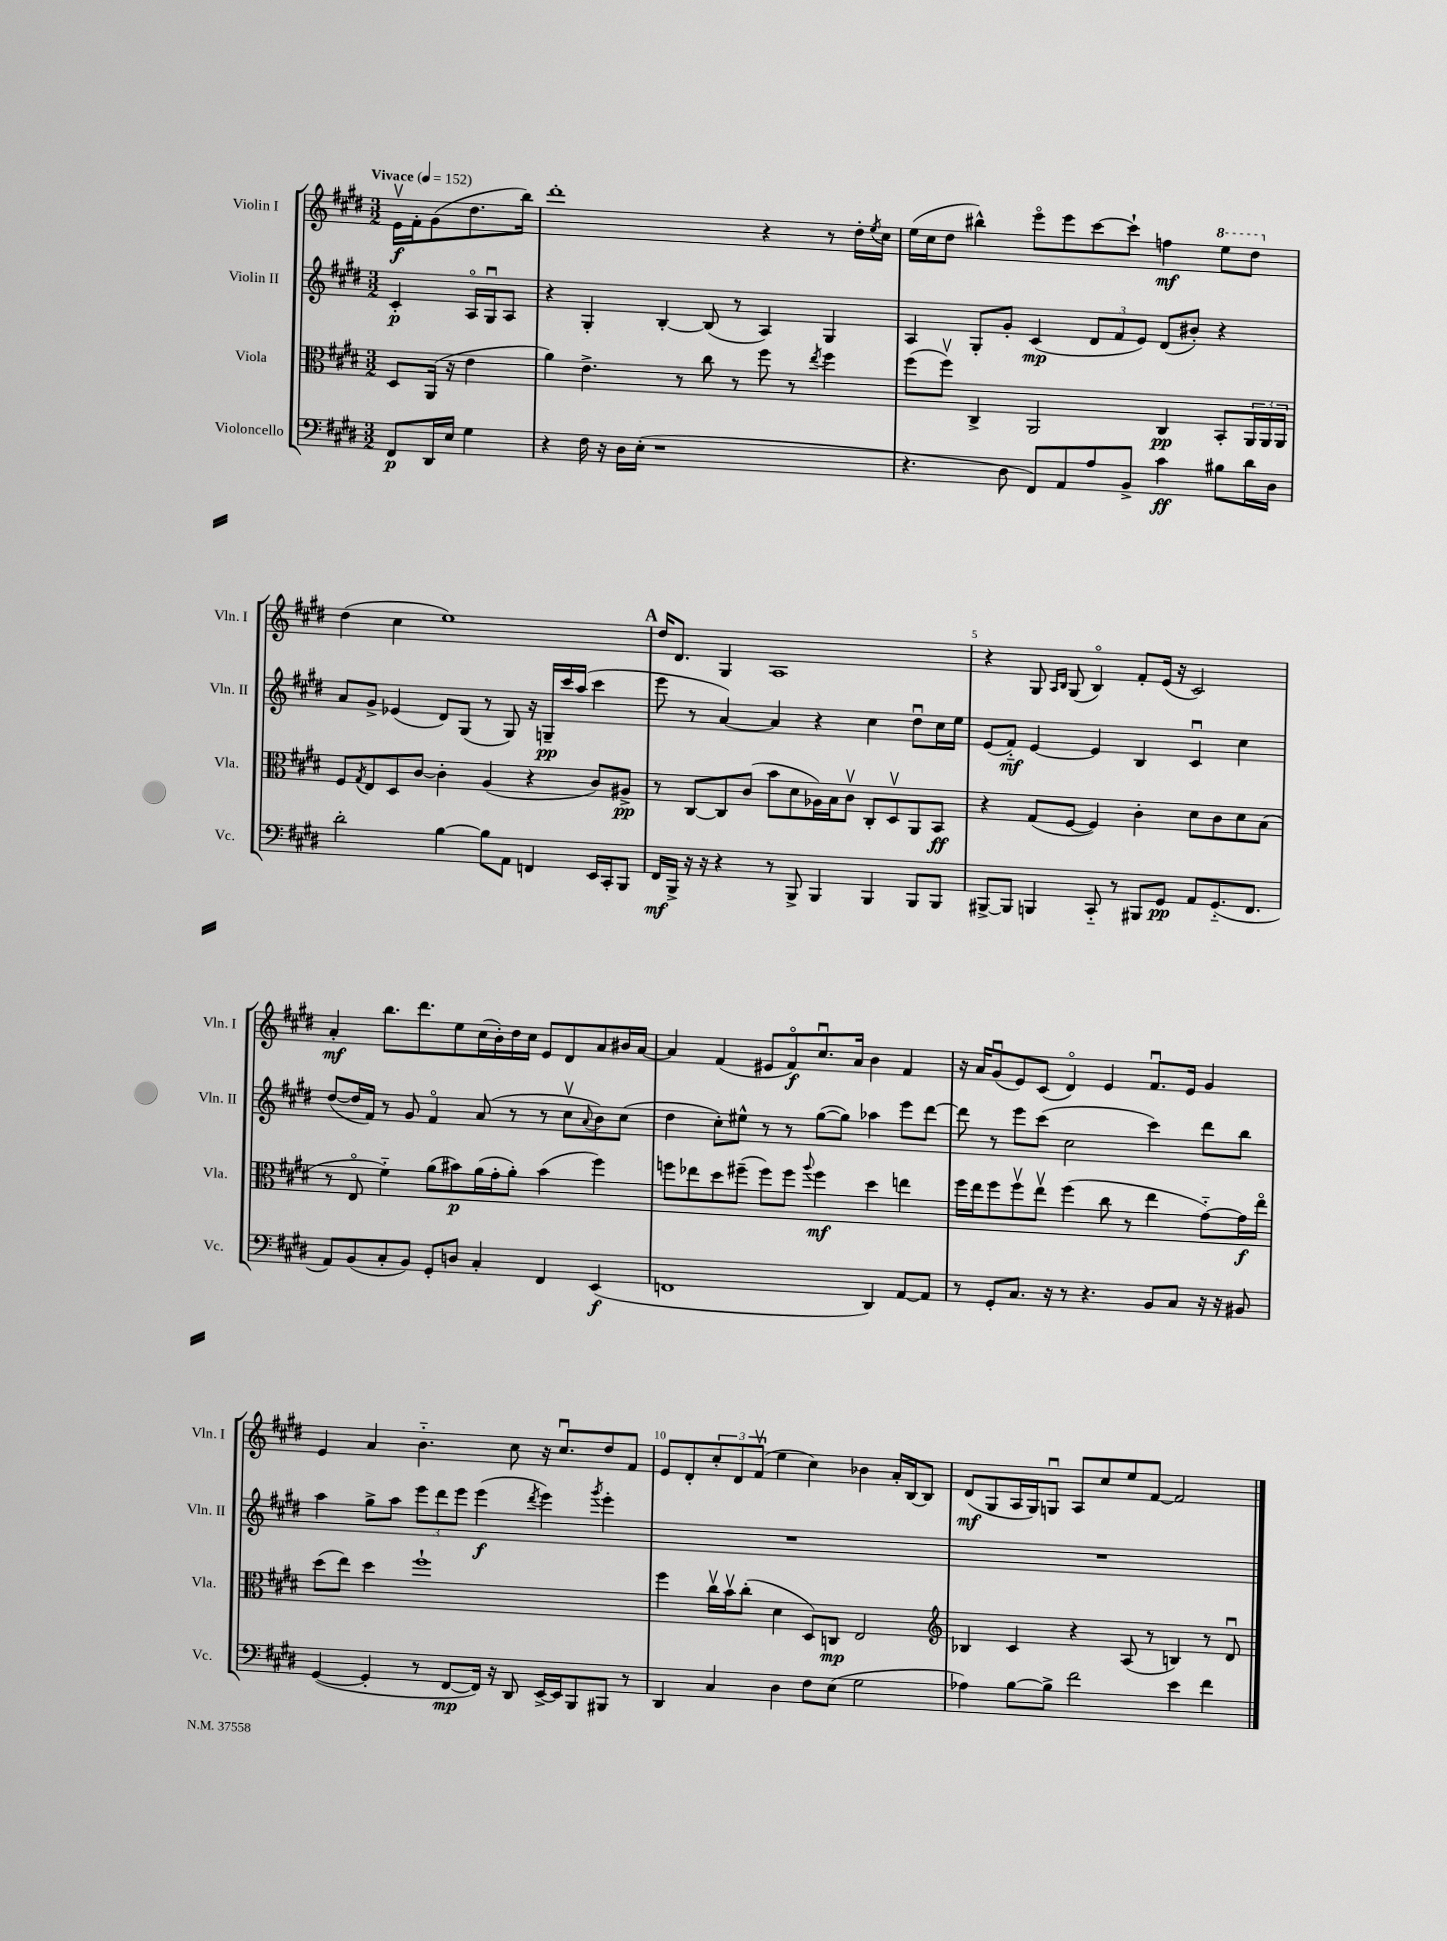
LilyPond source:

<<
\new StaffGroup <<
\new Staff = "s0" \with { instrumentName = "Violin I" shortInstrumentName = "Vln. I" } {
    \clef treble \key e \major \numericTimeSignature \time 3/2 \partial 2 \tempo "Vivace" 4 = 152
    e'16\upbow\f fis'16-. gis'8( dis''8. b''16) |
    dis'''1-. r4 r8 dis''16-. \acciaccatura { e''8 } cis''16 |
    e''16( cis''16 dis''8 bis''4-^) e'''8\flageolet e'''8 cis'''8~ cis'''8-! f''4\mf \ottava #1 e'''8 dis'''8 \ottava #0 |
    dis''4( cis''4 e''1) |
    \mark \markup { \bold "A" } dis''16 dis'8. gis4 a1 |
    r4 gis8 \grace { a16 b16 } gis8( b4\flageolet) fis'8-. e'16( r16 cis'2) |
    a'4-.\mf b''8. dis'''8. e''8 cis''16( b'16-.) dis''16 cis''16 e'8 dis'8 a'8 bis'16 a'16~ |
    a'4 fis'4( eis'8 fis'8\flageolet\f) cis''8.\downbow a'16 b'4 fis'4 |
    r16 a'16 gis'8\downbow( e'8) cis'8( dis'4\flageolet) e'4 fis'8.\downbow e'16 gis'4 |
    e'4 a'4 b'4.-_ cis''8 r16 cis''8.\downbow dis''8 fis'8 |
    e'8 dis'8-. \tuplet 3/2 { cis''8-. dis'8 fis'8\upbow( } e''4 cis''4) bes'4 a'16-. b16~ b8 |
    dis'8\mf( gis8 a16 gis16) g8\downbow a8 cis''8 e''8 fis'8~ fis'2 \bar "|." |
}
\new Staff = "s1" \with { instrumentName = "Violin II" shortInstrumentName = "Vln. II" } {
    \clef treble \key e \major \numericTimeSignature \time 3/2 \partial 2
    cis'4-.\p a16\flageolet gis16\downbow a8 |
    r4 gis4-. b4~-. b8( r8 a4) gis4 |
    a4 gis8-. gis'8-. cis'4\mp( \tuplet 3/2 { dis'8 fis'8 e'8) } dis'8( bis'8-.) r4 |
    a'8 gis'8-> ees'4( dis'8) gis8( r8 gis8) r16 g16--\pp cis'''16 a''16( cis'''4 |
    \mark \markup { \bold "A" } e'''8 r8 a'4~) a'4 r4 cis''4 dis''8\downbow cis''16 e''16 |
    e'8( fis'8-_\mf) e'4~ e'4 b4 cis'4\downbow cis''4 |
    dis''8~( dis''16 fis'16) r8 gis'8 fis'4\flageolet a'8( r8 r8 cis''8\upbow \appoggiatura { a'8 } b'8) cis''8( |
    dis''4 cis''8-.) eis''8-^ r8 r8 gis''8~( gis''8) aes''4 e'''8 dis'''8~ |
    dis'''8 r8 e'''8 cis'''8( cis''2 cis'''4) dis'''8 b''8 |
    a''4 gis''8-> a''8 \tuplet 3/2 { e'''8 dis'''8 e'''8 } e'''4\f( \acciaccatura { dis'''8 } e'''4) \acciaccatura { gis'''8 } e'''4-. |
    R1. |
    R1. \bar "|." |
}
\new Staff = "s2" \with { instrumentName = "Viola" shortInstrumentName = "Vla." } {
    \clef alto \key e \major \numericTimeSignature \time 3/2 \partial 2
    dis8 a,16( r16 e'4 |
    a'4) e'4.-> r8 cis''8 r8 fis''8 r8 \acciaccatura { e''8 } fis''4 |
    fis''8( fis''8\upbow) cis4-> a,2 cis4\pp b,8-. \tuplet 3/2 { a,16 a,16 a,16 } |
    fis8 \acciaccatura { gis8 } e8 dis8 cis'8~ cis'4-. a4( r4 cis'8) ais8->\pp |
    \mark \markup { \bold "A" } r8 cis8~ cis8 cis'8( b'8 dis'8 aes16) b16 cis'8\upbow cis8-. dis8\upbow a,8 b,8\ff |
    r4 gis8( fis8~ fis4) cis'4-. dis'8 cis'8 dis'8 b8( |
    r8 e8\flageolet fis'4-_) a'8( bis'8\p) a'16( gis'16-. a'8-.) bis'4( fis''4) |
    f''8 ees''8 dis''8 fis''8--( fis''8) fis''8 \appoggiatura { a''8 } fis''4\mf dis''4 e''4 |
    fis''16 e''16 fis''8 fis''8\upbow e''8\upbow fis''4( cis''8 r8 e''4 gis'8~-_) gis'16\f e''16\flageolet |
    dis''8( e''8) dis''4 fis''1-! |
    fis''4 cis''16\upbow b'16\upbow cis''8-.( dis'4 dis8) c8\mp e2 |
    \clef treble bes4 cis'4 r4 a8( r8 b4) r8 dis'8\downbow \bar "|." |
}
\new Staff = "s3" \with { instrumentName = "Violoncello" shortInstrumentName = "Vc." } {
    \clef bass \key e \major \numericTimeSignature \time 3/2 \partial 2
    fis,8\p dis,16 e16 gis4 |
    r4 fis16 r16 dis16 e16-.( r1 |
    r4. dis8 fis,8) a,8 a8 b,8-> cis'4\ff bis8 dis'16 dis16 |
    dis'2-. b4~ b8 a,8 f,4 e,16 cis,16-. b,,8 |
    \mark \markup { \bold "A" } fis,16\mf b,,16-> r16 r16 r4 r8 b,,8-> b,,4 b,,4 b,,8 b,,8 |
    bis,,8~-> bis,,8 b,,4 cis,8-_ r8 bis,,8 gis,8\pp a,8 gis,8.-_( fis,8. |
    a,8) b,8( cis8-. b,8) gis,8-. d8 cis4-. fis,4 e,4\f( |
    f,1 dis,4) a,8~ a,8 |
    r8 gis,8-. cis8. r16 r8 r4. b,8 cis8 r16 r16 bis,8 |
    gis,4~( gis,4-. r8 fis,8~\mp fis,16) r16 dis,8 e,16~-> e,16 b,,8 bis,,8 r8 |
    dis,4 cis4 dis4 fis8 e8( gis2 |
    aes4) b8~ b8-> fis'2 e'4 fis'4 \bar "|." |
}
>>
>>
\layout { \context { \Score \override BarNumber.break-visibility = ##(#f #t #t) barNumberVisibility = #(every-nth-bar-number-visible 5) } }
